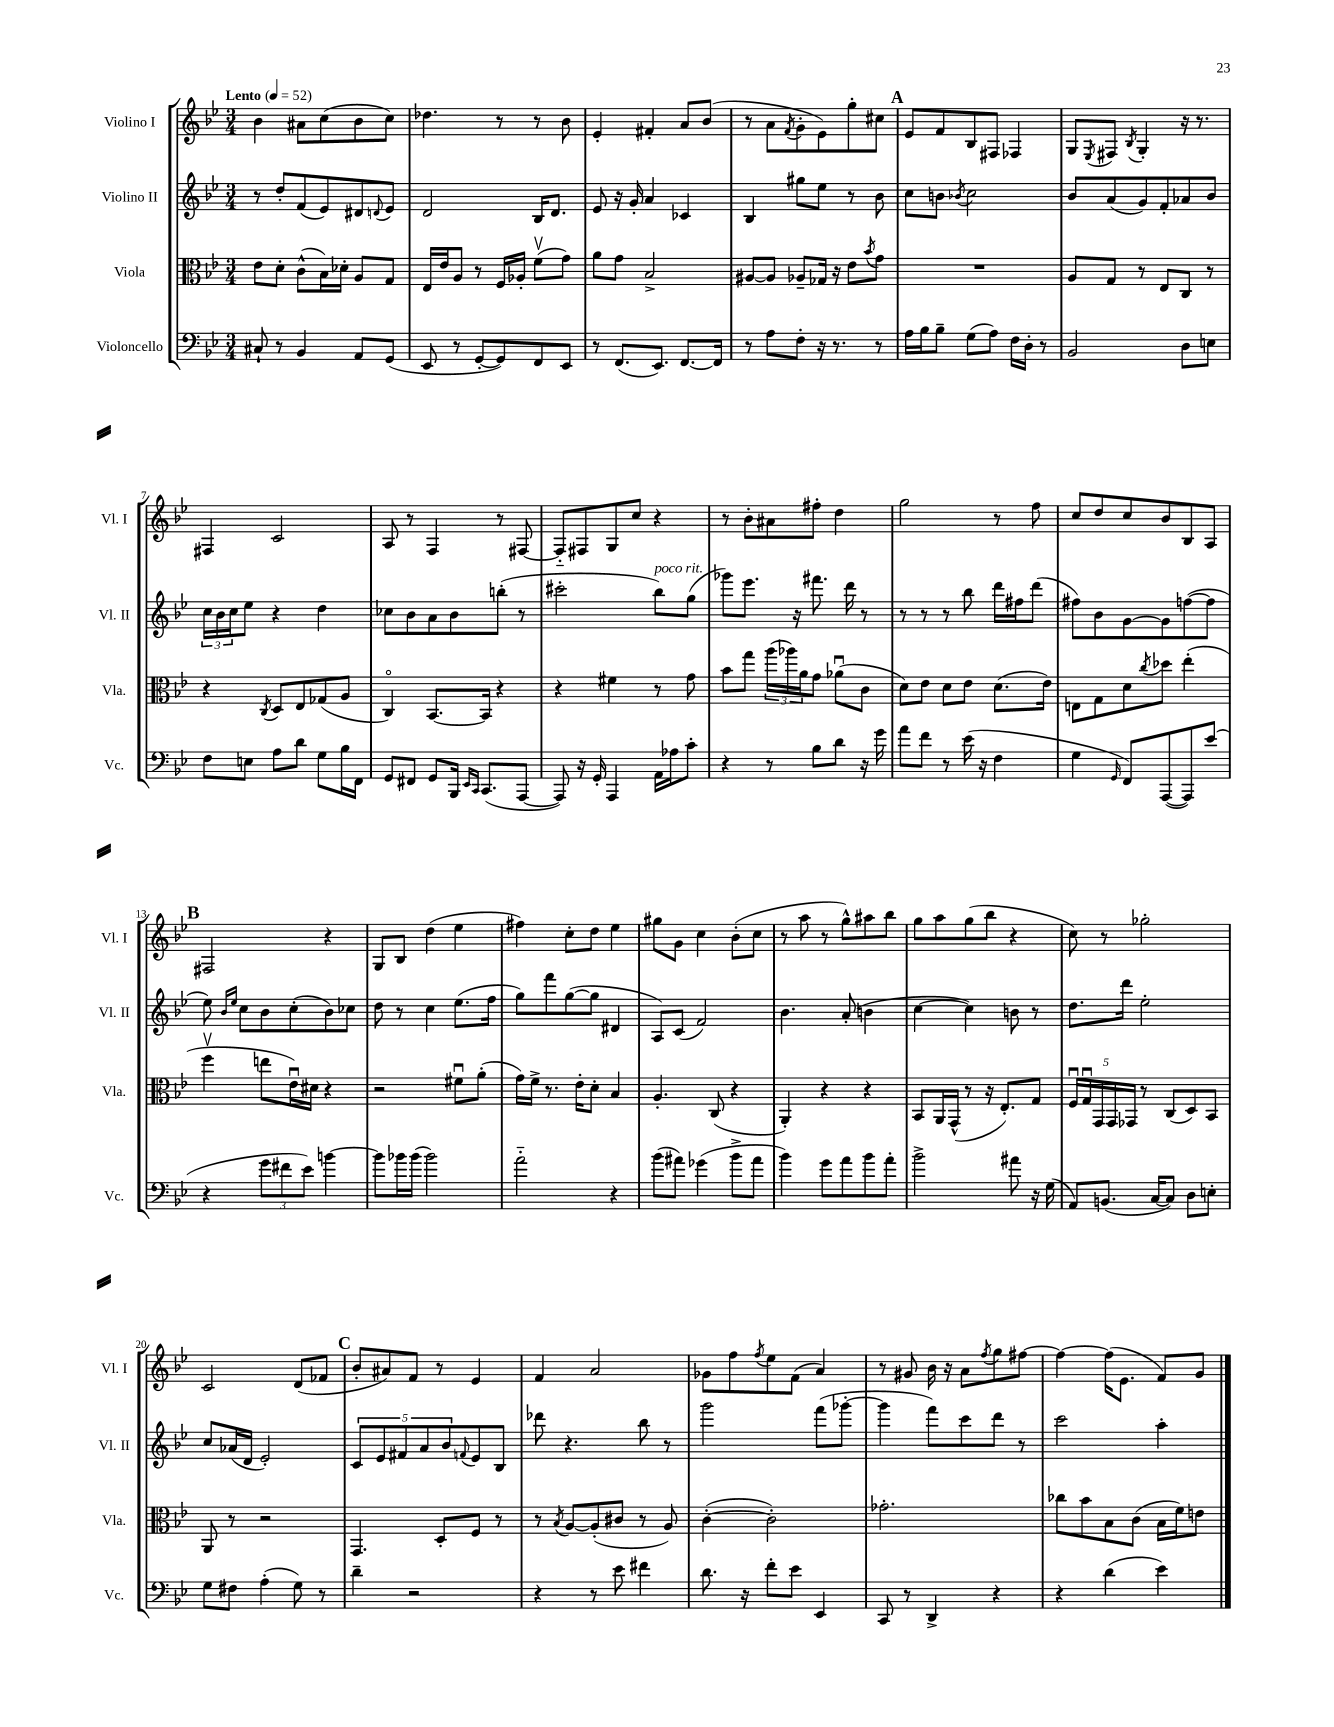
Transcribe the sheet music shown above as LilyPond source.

<<
\new StaffGroup <<
\new Staff = "s0" \with { instrumentName = "Violino I" shortInstrumentName = "Vl. I" } {
    \clef treble \key bes \major \numericTimeSignature \time 3/4 \tempo "Lento" 4 = 52
    bes'4 ais'8 c''8( bes'8 c''8) |
    des''4. r8 r8 bes'8 |
    ees'4-. fis'4-. a'8 bes'8( |
    r8 a'8 \acciaccatura { f'8 } g'8-. ees'8) g''8-. cis''8 |
    \mark \markup { \bold "A" } ees'8 f'8 bes8 fis8 fes4 |
    g8 \acciaccatura { ees8 } fis8 \acciaccatura { bes8 } g4-. r16 r8. |
    fis4 c'2 |
    a8 r8 f4 r8 fis8~ |
    fis8-_ fis8 g8 c''8 r4 |
    r8 bes'8-. ais'8 fis''8-. d''4 |
    g''2 r8 f''8 |
    c''8 d''8 c''8 bes'8 bes8 a8 |
    \mark \markup { \bold "B" } fis2 r4 |
    g8 bes8 d''4( ees''4 |
    fis''4) c''8-. d''8 ees''4 |
    gis''8 g'8 c''4 bes'8-.( c''8 |
    r8 a''8 r8 g''8-^) ais''8 bes''8 |
    g''8 a''8 g''8( bes''8 r4 |
    c''8) r8 ges''2-. |
    c'2 d'8( fes'8 |
    \mark \markup { \bold "C" } bes'8-. ais'8) f'8 r8 ees'4 |
    f'4 a'2 |
    ges'8 f''8 \acciaccatura { f''8 } ees''8 f'8( a'4) |
    r8 gis'8 bes'16 r16 a'8 \acciaccatura { f''8 } g''8 fis''8~ |
    fis''4~ fis''16( ees'8. f'8) g'8 \bar "|." |
}
\new Staff = "s1" \with { instrumentName = "Violino II" shortInstrumentName = "Vl. II" } {
    \clef treble \key bes \major \numericTimeSignature \time 3/4
    r8 d''8-. f'8( ees'8) dis'8 \appoggiatura { d'8 } ees'8 |
    d'2 bes16 d'8. |
    ees'8 r16 g'16-. a'4 ces'4 |
    bes4 gis''8 ees''8 r8 bes'8 |
    \mark \markup { \bold "A" } c''8 b'8 \acciaccatura { bes'8 } c''2 |
    bes'8 a'8( g'8) f'8-. aes'8 bes'8 |
    \tuplet 3/2 { c''16 bes'16 c''16 } ees''8 r4 d''4 |
    ces''8 bes'8 a'8 bes'8 b''8-.( r8 |
    cis'''2-. bes''8^\markup { \italic "poco rit." }) g''8( |
    ges'''8) ees'''8. r16 fis'''8. d'''16 r8 |
    r8 r8 r8 bes''8 d'''16 fis''16 d'''8( |
    fis''8) bes'8 g'8~ g'8 f''8~( f''8 |
    \mark \markup { \bold "B" } ees''8) \grace { bes'16 ees''16 } c''8 bes'8 c''8-.( bes'8) ces''8 |
    d''8 r8 c''4 ees''8.( f''16 |
    g''8) f'''8 g''8~( g''8 dis'4 |
    a8) c'8( f'2) |
    bes'4. a'8-.( b'4 |
    c''4~ c''4) b'8 r8 |
    d''8. d'''16 ees''2-. |
    c''8 aes'16( d'16 ees'2-.) |
    \mark \markup { \bold "C" } \tuplet 5/4 { c'8 ees'8 fis'8 a'8 bes'8 } \appoggiatura { f'8 } ees'8 bes8 |
    des'''8 r4. bes''8 r8 |
    g'''2 f'''8( ges'''8~-. |
    ges'''4 f'''8) c'''8 d'''8 r8 |
    c'''2 a''4-. \bar "|." |
}
\new Staff = "s2" \with { instrumentName = "Viola" shortInstrumentName = "Vla." } {
    \clef alto \key bes \major \numericTimeSignature \time 3/4
    ees'8 d'8-. c'8-^( bes16) des'16-. a8 g8 |
    ees16 ees'16 a8 r8 f16 aes16-. f'8\upbow( g'8) |
    a'8 g'8 bes2-> |
    ais8~ ais8 aes8-- ges16 r16 ees'8 \acciaccatura { bes'8 } g'8 |
    \mark \markup { \bold "A" } R2. |
    a8 g8 r8 ees8 c8 r8 |
    r4 \acciaccatura { c8 } d8 ees8 ges8( a8 |
    c4\flageolet) bes,8.~ bes,16 r4 |
    r4 fis'4 r8 g'8 |
    bes'8 g''8 \tuplet 3/2 { a''16( aes''16) a'16 } g'8 aes'8\downbow( c'8 |
    d'8) ees'8 d'8 ees'8 d'8.( ees'16) |
    e8 g8 d'8 \acciaccatura { c''8 } des''8 ees''4-.( |
    \mark \markup { \bold "B" } f''4\upbow e''8 ees'16\downbow) dis'16 r4 |
    r2 fis'8\downbow a'8-.( |
    g'16) f'16-> r8. ees'16-. d'8-. bes4 |
    a4.-. c8( r4 |
    a,4-.) r4 r4 |
    bes,8 a,16 g,16-^( r8 r16 ees8.-.) g8 |
    \tuplet 5/4 { f16\downbow g16\downbow g,16 g,16 ges,16 } r8 c8( d8) bes,8 |
    a,8 r8 r2 |
    \mark \markup { \bold "C" } g,4. d8-. f8 r8 |
    r8 \acciaccatura { bes8 } a8~ a8-.( cis'8 r8 a8) |
    c'4~-.( c'2-.) |
    ges'2.-. |
    ces''8 bes'8 bes8 c'8( bes16 f'16) e'8 \bar "|." |
}
\new Staff = "s3" \with { instrumentName = "Violoncello" shortInstrumentName = "Vc." } {
    \clef bass \key bes \major \numericTimeSignature \time 3/4
    cis8-! r8 bes,4 a,8 g,8( |
    ees,8 r8 g,8~-. g,8) f,8 ees,8 |
    r8 f,8.( ees,8.) f,8.~ f,16 |
    r8 a8 f8-. r16 r8. r8 |
    \mark \markup { \bold "A" } a16 bes16 bes8-- g8( a8) f16 d16-. r8 |
    bes,2 d8 e8 |
    f8 e8 a8 d'8 g8 bes16 f,16 |
    g,8 fis,8 g,8 bes,,16 \grace { ees,16 c,16 } c,8.( a,,8~ |
    a,,8) r16 g,16-. a,,4 a,16 aes16 c'8-. |
    r4 r8 bes8 d'8 r16 g'16 |
    a'8 f'8 r8 ees'16( r16 f4 |
    g4 \grace { g,16 } f,8) a,,8~( a,,8) ees'8( |
    \mark \markup { \bold "B" } r4 \tuplet 3/2 { g'8 fis'8 ees'8) } b'4~ |
    b'8 bes'16 bes'16( bes'2) |
    a'2-_ r4 |
    bes'8( ais'8) ges'4( bes'8-> ais'8 |
    bes'4) g'8 a'8 bes'8 a'8-. |
    bes'2-> ais'8 r16 g16( |
    a,8) b,8.( c16~ c8) d8 e8-. |
    g8 fis8 a4-.( g8) r8 |
    \mark \markup { \bold "C" } d'4-- r2 |
    r4 r8 ees'8 fis'4 |
    d'8. r16 f'8-. ees'8 ees,4 |
    c,8 r8 d,4-> r4 |
    r4 d'4( ees'4) \bar "|." |
}
>>
>>
